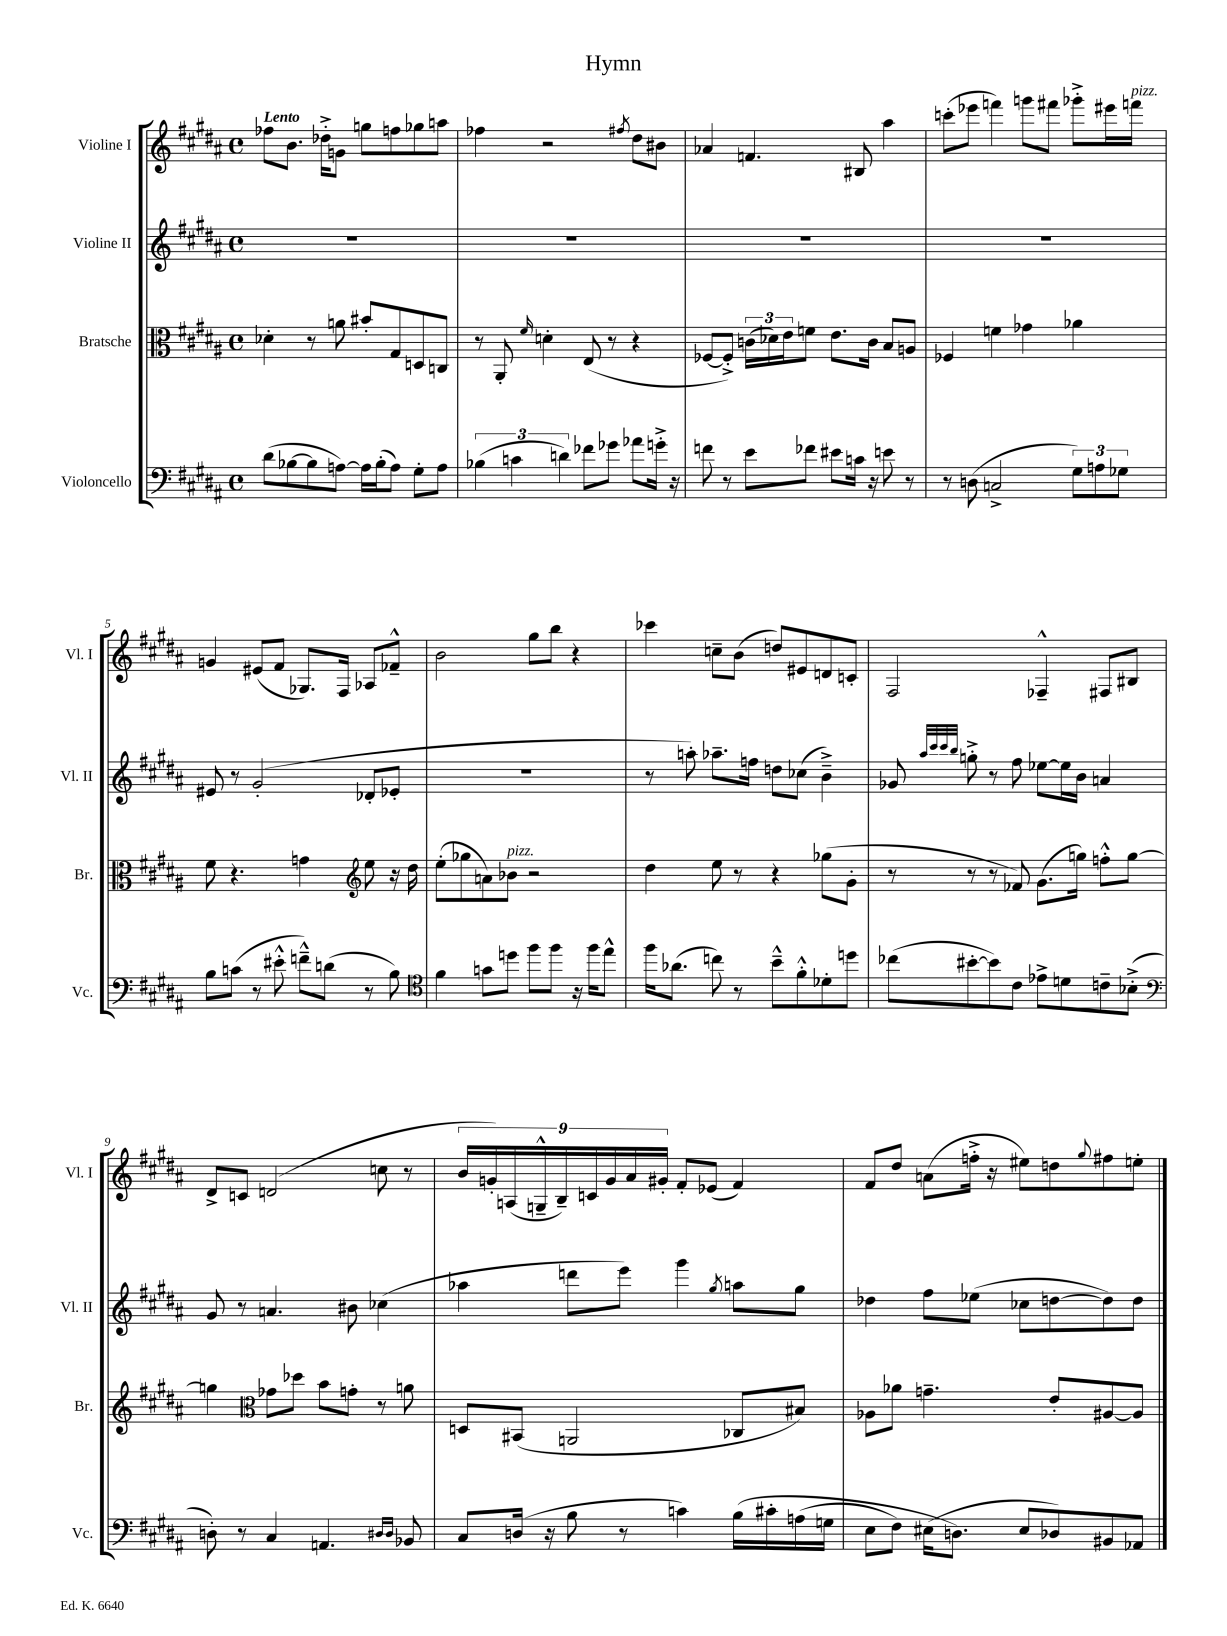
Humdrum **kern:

**kern	**kern	**kern	**kern
*staff4	*staff3	*staff2	*staff1
*clefF4	*clefC3	*clefG2	*clefG2
*k[f#c#g#d#a#]	*k[f#c#g#d#a#]	*k[f#c#g#d#a#]	*k[f#c#g#d#a#]
*M4/4	*M4/4	*M4/4	*M4/4
*met(c)	*met(c)	*met(c)	*met(c)
(8d#	4d-'	1r	8ff-
[8B-	.	.	8.b
8B-]	8r	.	.
.	.	.	16dd-'^
[8A)	8a	.	8g
16A]	8b#'	.	8gg
(16B-'	.	.	.
8A)	8G#	.	8ff
8G#'	8D	.	8gg-
8A	8C	.	8aa
=	=	=	=
(6B-	8r	1r	4ff-
.	8AA#'	.	.
6c	.	.	.
.	16qqf#	.	.
.	4d'	.	2r
6d)	.	.	.
8f-	(8E	.	.
8g-	8r	.	.
.	.	.	8qff#
8a-	4r	.	8dd#
16g'^	.	.	8b#
16r	.	.	.
=	=	=	=
8f	[8F-	1r	4a-
8r	8F-'^])	.	.
8e	(24c	.	4.f
.	24d-)	.	.
.	24e	.	.
8f-	8f	.	.
8e#	8.e	.	.
16c	.	.	8B#
16r	16c	.	.
8e	8B	.	4aa#
8r	8A	.	.
=	=	=	=
8r	4F-	1r	(8ccc'
(8D	.	.	8eee-
2C^	4f	.	4fff)
.	4g-	.	8ggg
.	.	.	8fff#
12G#)	4a-	.	8ggg-'^
12A	.	.	.
.	.	.	16eee#
12G-	.	.	.
.	.	.	16fff
=	=	=	=
8B	8f#	8e#	4g
(8c	4.r	8r	.
8r	.	(2g#'	(8e#
8e#'^^	.	.	8f#
8f~^^)	4g	.	8.G-)
(8d	.	.	.
.	.	.	16F#
*	*clefG2	*	*
8r	8ee	8d-'	8A-
8B)	16r	8e-'	8f-~^^
.	16dd#	.	.
=	=	=	=
*clefC4	*	*	*
4f#	(8ee'	1r	2b
.	8gg-	.	.
8g	8a)	.	.
8dd	8b-	.	.
8ff#	2r	.	8gg#
8ff#	.	.	8bb
16r	.	.	4r
16ff#	.	.	.
8ee^^	.	.	.
=	=	=	=
16ff#	4dd#	8r	4ccc-
(8.a-	.	.	.
.	.	8aa')	.
8cc)	8ee	8.aa-~	8cc~
8r	8r	.	(8b
.	.	16ff	.
8b~^^	4r	8dd	8dd)
8f#'^^	.	(8cc-	8e#
8d-'	(8gg-	4b~^)	8d
8dd	8g#'	.	8c'
=	=	=	=
(8cc-	8r	8g-	2F#
.	.	32qqaa#	.
.	.	32qqccc#	.
.	.	32qqccc#	.
.	.	32qqbb	.
[8b#'	8r	8gg'^	.
8b#])	8r	8r	.
8c#	8f-)	8ff#	.
8e-^	(8.g#	[8ee-	4F-~^^
8d	.	16ee-]	.
.	16gg)	16b	.
8c~	8ff'^^	4a	8F#
(8B-'^	[8gg	.	8B#
=	=	=	=
*clefF4	*	*	*
8D')	4gg]	8g#	8d#^
8r	.	8r	8c
*	*clefC3	*	*
4C#	8g-	4.a	(2d
.	8dd-	.	.
4.AA	8b	.	.
.	8g'	8b#	.
.	8r	(4cc-	8cc
16qqD#	.	.	.
16qqD#	.	.	.
8BB-	8a	.	8r
=	=	=	=
8C#	8D	4aa-	18b
.	.	.	18g')
.	.	.	(18A
(16D	(8BB#	.	.
.	.	.	18G~^^
16r	.	.	.
.	.	.	18B~)
8B	2AA	8ddd	.
.	.	.	18c
.	.	.	18g
8r	.	8eee)	.
.	.	.	18a#
.	.	.	18g#'
4c)	.	4ggg#	8f#'
.	.	.	(8e-
.	.	8qgg#	.
&(16B	8C-	8aa	4f#)
16c#'	.	.	.
(16A	8B#)	8gg#	.
16G	.	.	.
=	=	=	=
8E	8A-	4dd-	8f#
8F#)	8a-	.	8dd#
(16E#	4.g~	8ff#	(8a
8.D&)	.	.	.
.	.	(8ee-	16ff'^
.	.	.	16r
8E#	.	8cc-	8ee#)
8D-)	8e'	[8dd	8dd
.	.	.	8qqgg#
8BB#	[8A#	8dd])	8ff#
8AA-	8A#]	8dd	8ee'
==	==	==	==
*-	*-	*-	*-
